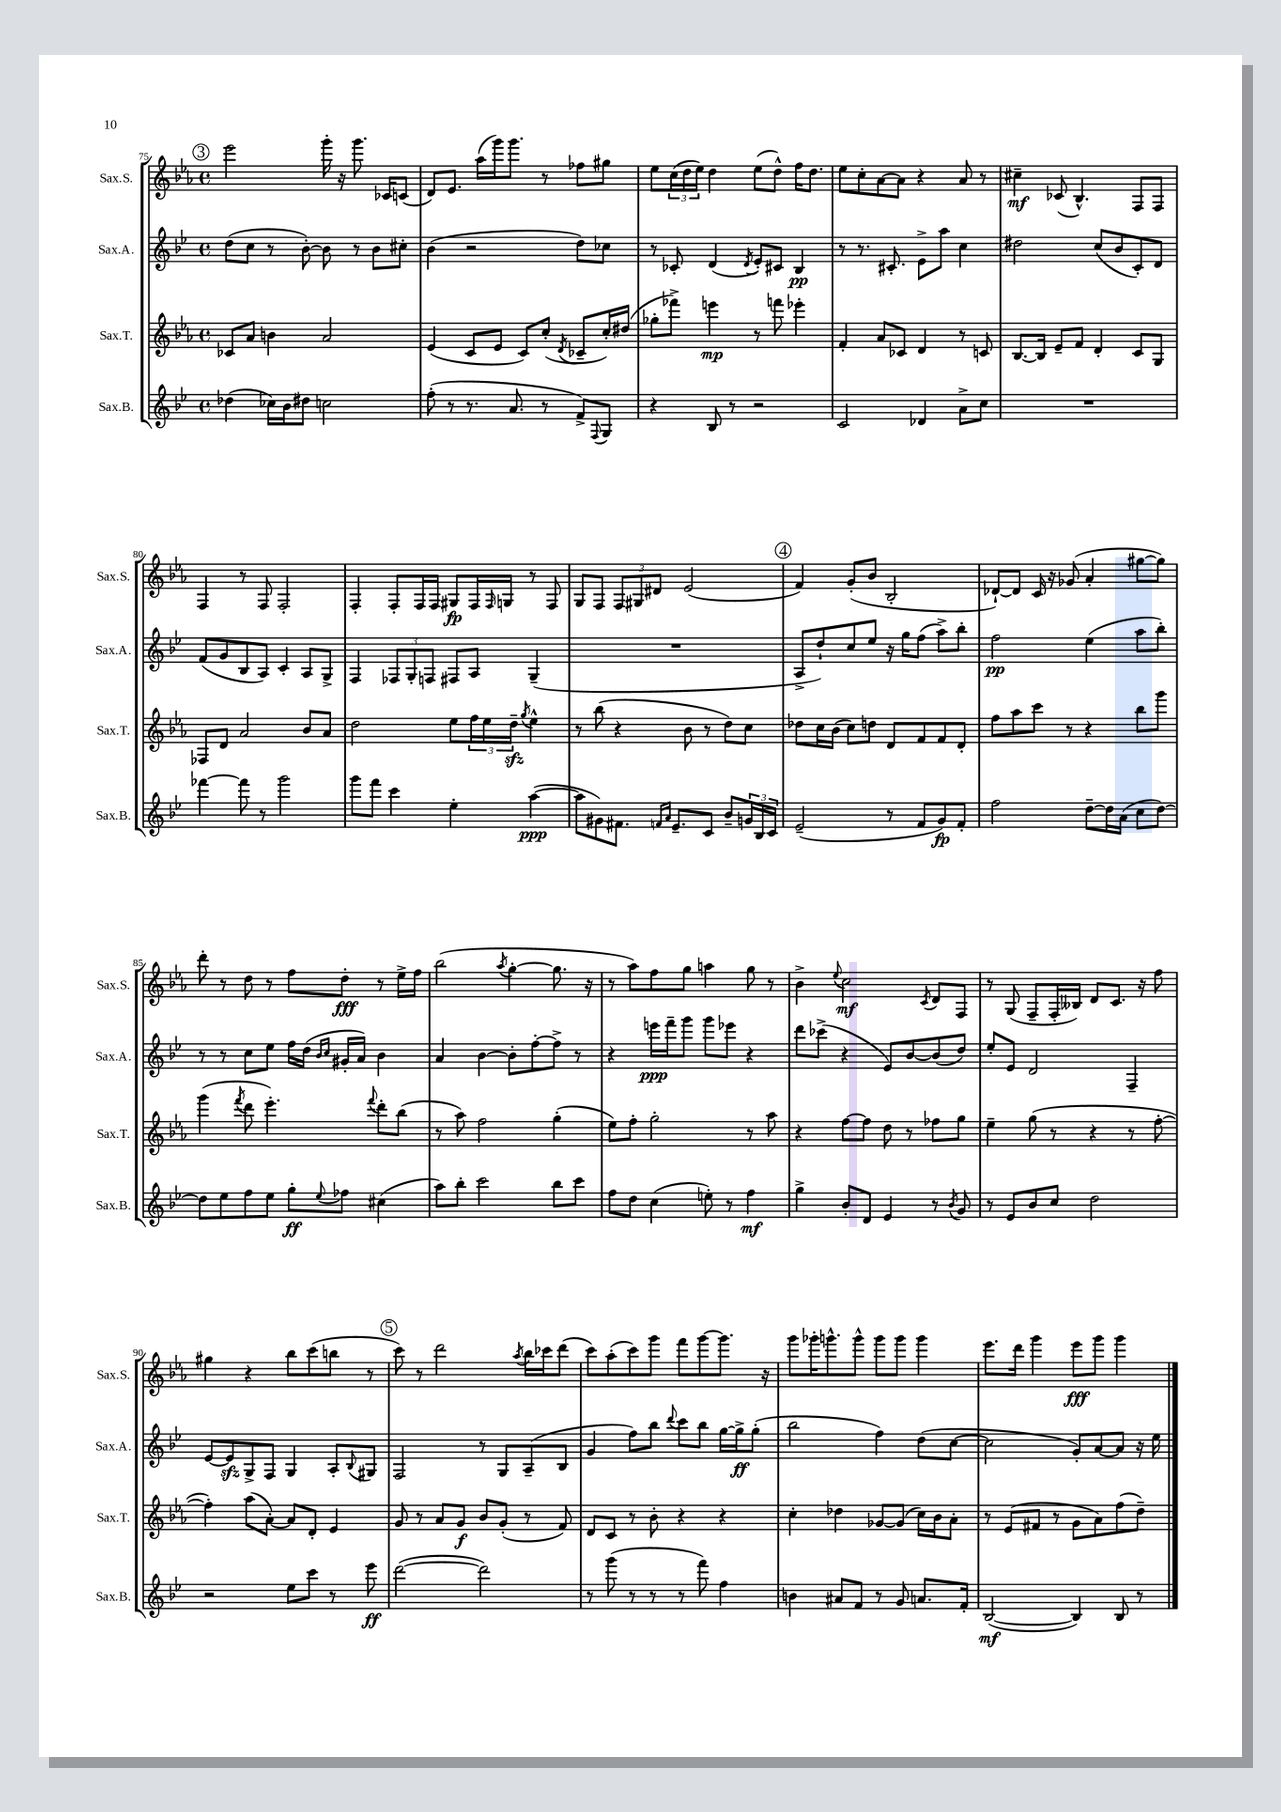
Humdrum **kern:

**kern	**dynam	**kern	**dynam	**kern	**dynam	**kern	**dynam
*part4	*part4	*part3	*part3	*part2	*part2	*part1	*part1
*staff4	*staff4	*staff3	*staff3	*staff2	*staff2	*staff1	*staff1
*I"Sax.B.	*	*I"Sax.T.	*	*I"Sax.A.	*	*I"Sax.S.	*
*I'Sax.B.	*	*I'Sax.T.	*	*I'Sax.A.	*	*I'Sax.S.	*
*clefG2	*	*clefG2	*	*clefG2	*	*clefG2	*
*k[b-e-]	*	*k[b-e-a-]	*	*k[b-e-]	*	*k[b-e-a-]	*
*M4/4	*	*M4/4	*	*M4/4	*	*M4/4	*
*met(c)	*	*met(c)	*	*met(c)	*	*met(c)	*
!!LO:REH:place=s1:t=3
=75	=75	=75	=75	=75	=75	=75	=75
(4dd-X\	.	8c-X/L	.	(8dd\L	.	2eee-\	.
.	.	8a-/J	.	8cc\J	.	.	.
16cc-X\LL)	.	4bn\	.	8r	.	.	.
16b-\J	.	.	.	.	.	.	.
8dd#X\J	.	.	.	[8b-'\)	.	.	.
2ccn\	.	2a-/	.	8b-\]	.	16ggg'\	.
.	.	.	.	.	.	16r	.
.	.	.	.	8r	.	8.ggg\	.
.	.	.	.	8b-\L	.	.	.
.	.	.	.	.	.	16c-X/KL	.
.	.	.	.	8cc#X'\J	.	(8cn/J	.
=76	=76	=76	=76	=76	=76	=76	=76
(8ff'\	.	(4e-/	.	(4b-\	.	8d/L)	.
8r	.	.	.	.	.	8.e-/J	.
8.r	.	8c/L	.	2r	.	.	.
.	.	.	.	.	.	(16aa-\LL	.
.	.	8e-/J	.	.	.	16ggg\J)	.
8.a/	.	.	.	.	.	8.ggg\J	.
.	.	8c/L)	.	.	.	.	.
8r	.	(8cc'/J	.	.	.	8r	.
.	.	8qd/	.	.	.	.	.
8f^/L)	.	8c-X~/L	.	8dd\L)	.	8ff-X\L	.
8qqF/	.	.	.	.	.	.	.
8G/J	.	16cc'/L)	.	8cc-X\J	.	8gg#X\J	.
.	.	(16dd#X/JJ	.	.	.	.	.
=77	=77	=77	=77	=77	=77	=77	=77
4r	.	8gg-X'\L	.	8r	.	8ee-\L	.
.	.	8fff-X^\J)	.	8c-X'/	.	(24cc\L	.
.	.	.	.	.	.	24dd\	.
.	.	.	.	.	.	24ee-\JJ)	.
8B-/	.	4eeen\	mp	(4d/	.	4dd\	.
8r	.	.	.	.	.	.	.
.	.	.	.	8qd/	.	.	.
2r	.	8r	.	8e-'/L)	.	(8ee-\L	.
.	.	8fffn\	.	8c#X/J	.	8dd^^\J)	.
.	.	4eee-X'\	.	4B-/	pp	16ff\KL	.
.	.	.	.	.	.	8.dd\J	.
=78	=78	=78	=78	=78	=78	=78	=78
2c/	.	4f'/	.	8r	.	8ee-\L	.
.	.	.	.	8.r	.	8cc'\	.
.	.	8a-/L	.	.	.	[8a-\	.
.	.	.	.	8.c#X'/	.	.	.
.	.	8c-X/J	.	.	.	8a-\J]	.
4d-X/	.	4d/	.	8e-^\L	.	4r	.
.	.	.	.	8aa\J	.	.	.
8a^\L	.	8r	.	4cc\	.	8a-/	.
8cc\J	.	8cn/	.	.	.	8r	.
=79	=79	=79	=79	=79	=79	=79	=79
1r	.	[8.B-/L	.	2dd#X\	.	4cc#X~\	mf
.	.	16B-/Jk]	.	.	.	.	.
.	.	8e-~/L	.	.	.	(8c-X/	.
.	.	8f/J	.	.	.	4.B-^^/)	.
.	.	4d'/	.	(8cc/L	.	.	.
.	.	.	.	8b-/	.	.	.
.	.	8c/L	.	8c'/)	.	8F/L	.
.	.	8G/J	.	8d/J	.	8F/J	.
!!LO:LB:g=z
=80	=80	=80	=80	=80	=80	=80	=80
[4fff-X\	.	8F-X/L	.	(8f/L	.	4F/	.
.	.	8d/J	.	8g/	.	.	.
8fff-\]	.	2a-/	.	8B-/	.	8r	.
8r	.	.	.	8A/J)	.	8F/	.
2ggg\	.	.	.	4c'/	.	2F'/	.
.	.	8b-/L	.	8A/L	.	.	.
.	.	8a-/J	.	8G^/J	.	.	.
=81	=81	=81	=81	=81	=81	=81	=81
8ggg\L	.	2dd\	.	4F/	.	4F'/	.
8fff\J	.	.	.	.	.	.	.
4ccc\	.	.	.	12F-X/L	.	8F'/L	.
.	.	.	.	12G'/	.	.	.
.	.	.	.	.	.	16F/L	.
.	.	.	.	12Fn/J	.	.	.
.	.	.	.	.	.	16F/JJ	.
4ee-'\	.	8ee-\L	.	8F#X/L	.	8G#X/L	fp
.	.	24ff\L	.	8A/J	.	16F/L	.
.	.	24ee-\	.	.	.	.	.
.	.	.	.	.	.	16qqF/	.
.	.	.	.	.	.	16Gn/JJ	.
.	.	24ddzz~\JJ	.	.	.	.	.
.	.	8qgg/	.	.	.	.	.
([4aa\	ppp	4ee-^^\	.	(4G~/	.	8r	.
.	.	.	.	.	.	8F/	.
=82	=82	=82	=82	=82	=82	=82	=82
8aa\L]	.	8r	.	1r	.	8G/L	.
8g#X\)	.	(8bb-\	.	.	.	8F/J	.
8.f#X\J	.	4r	.	.	.	12F/L	.
.	.	.	.	.	.	12G#X/	.
.	.	.	.	.	.	12d#X/J	.
16qqfn/LL	.	.	.	.	.	.	.
16qqa/JJ	.	.	.	.	.	.	.
8.e-~/L	.	.	.	.	.	.	.
.	.	8b-\	.	.	.	(2e-/	.
8c/J	.	8r	.	.	.	.	.
8b-~/L	.	8dd\L)	.	.	.	.	.
24gn/L	.	8cc\J	.	.	.	.	.
24B-/	.	.	.	.	.	.	.
24c/JJ	.	.	.	.	.	.	.
!!LO:REH:place=s1:t=4
=83	=83	=83	=83	=83	=83	=83	=83
(2e-~/	.	8dd-X\L	.	8A^/L	.	4f/)	.
.	.	16cc\L	.	8dd`/)	.	.	.
.	.	(16b-\JJ	.	.	.	.	.
.	.	8cc\L)	.	8cc/	.	(8g'/L	.
.	.	8ddn\J	.	8ee-/J	.	8b-/J	.
8r	.	8d/L	.	16r	.	2B-'/	.
.	.	.	.	16gg\KL	.	.	.
8f/L	.	8f/	.	(8ff\J	.	.	.
8g/)	fp	8f/	.	8aa^\L)	.	.	.
8f'/J	.	8d'/J	.	8bb-'\J	.	.	.
=84	=84	=84	=84	=84	=84	=84	=84
2ff\	.	8ff\L	.	2ff\	pp	[8d-X`/L)	.
.	.	8aa-\	.	.	.	8d-/J]	.
.	.	8ccc\J	.	.	.	16c/	.
.	.	.	.	.	.	16r	.
.	.	8r	.	.	.	(8g-X/	.
[8dd~\L	.	4r	.	(4ee-\	.	4a-'/	.
16dd\L]	.	.	.	.	.	.	.
(16a\JJ	.	.	.	.	.	.	.
8cc\L	.	8bb-\L	.	8aa\L	.	[8gg#X\L	.
[8dd\J)	.	8ggg\J	.	8bb-'\J)	.	8gg#\J])	.
!!LO:LB:g=z
=85	=85	=85	=85	=85	=85	=85	=85
8dd\L]	.	(4ggg\	.	8r	.	8ddd'\	.
8ee-\	.	.	.	8r	.	8r	.
.	.	8qfff/	.	.	.	.	.
8ff\	.	8ddd\	.	8cc\L	.	8dd\	.
8ee-\J	.	4.eee-'\)	.	8ee-\J	.	8r	.
8gg'\L	ff	.	.	16ff\LL	.	8ff\L	.
.	.	.	.	(16dd\JJ	.	.	.
.	.	.	.	16qqb-/LL	.	.	.
8qqee-/	.	.	.	16qqcc/JJ	.	.	.
8ff-X\J	.	.	.	16g#X'/LL	.	8dd'\J	fff
.	.	.	.	16a/JJ)	.	.	.
.	.	8qqfff/	.	.	.	.	.
(4cc#X\	.	8ddd'\L	.	4b-\	.	8r	.
.	.	(8bb-\J	.	.	.	16ee-^\LL	.
.	.	.	.	.	.	16ff\JJ	.
=86	=86	=86	=86	=86	=86	=86	=86
8aa\L)	.	8r	.	4a/	.	(2bb-\	.
8bb-'\J	.	8aa-\)	.	.	.	.	.
2ccc\	.	2ff\	.	[4b-\	.	.	.
.	.	.	.	.	.	8qaa-/	.
.	.	.	.	8b-'\L]	.	[4gg'\	.
.	.	.	.	[8ff'\	.	.	.
8bb-\L	.	(4gg'\	.	8ff^\J]	.	8.gg\]	.
8ccc\J	.	.	.	8r	.	.	.
.	.	.	.	.	.	16r	.
=87	=87	=87	=87	=87	=87	=87	=87
8ff\L	.	8ee-\L)	.	4r	.	8r	.
8dd\J	.	8ff'\J	.	.	.	8aa-\L)	.
(4cc\	.	2gg'\	.	16eeen\LL	ppp	8ff\	.
.	.	.	.	16fff~\J	.	.	.
.	.	.	.	8ggg\J	.	8gg\J	.
8een'\)	.	.	.	8ggg\L	.	4aan\	.
8r	.	.	.	8eee-X\J	.	.	.
4ff\	mf	8r	.	4r	.	8gg\	.
.	.	8aa-\	.	.	.	8r	.
=88	=88	=88	=88	=88	=88	=88	=88
4gg^\	.	4r	.	8ddd\L	.	4b-^\	.
.	.	.	.	(8ccc-X^\J	.	.	.
.	.	.	.	.	.	8qqee-/	.
8b-'/L	.	[8ff\L	.	4r	.	2cc\	mf
8d/J	.	8ff\J]	.	.	.	.	.
4e-/	.	8dd\	.	8e-/L)	.	.	.
.	.	8r	.	[8b-/	.	.	.
.	.	.	.	.	.	8qc/	.
8r	.	8ff-X\L	.	(8b-/]	.	8d/L	.
8qb-/	.	.	.	.	.	.	.
8g/	.	8gg\J	.	8dd/J)	.	8F/J	.
=89	=89	=89	=89	=89	=89	=89	=89
8r	.	4ee-~\	.	8ee-'/L	.	8r	.
8e-/L	.	.	.	8e-/J	.	(8G/	.
8b-/	.	(8gg\	.	2d/	.	8F~/L	.
8cc/J	.	8r	.	.	.	16F'/L	.
.	.	.	.	.	.	16B--X/JJ)	.
2dd\	.	4r	.	.	.	8d/L	.
.	.	.	.	.	.	8.c/J	.
.	.	8r	.	4F~/	.	.	.
.	.	.	.	.	.	16r	.
.	.	[8ff'\	.	.	.	8ff\	.
!!LO:LB:g=z
=90	=90	=90	=90	=90	=90	=90	=90
2r	.	4ff'\])	.	[8e-/L	.	4gg#X\	.
.	.	.	.	8e-zz/]	.	.	.
.	.	(8aa-\L	.	8G^/	.	4r	.
.	.	[8a-'\J)	.	8F/J	.	.	.
8ee-\L	.	8a-/L]	.	4G/	.	8bb-\L	.
8ccc\J	.	8d'/J	.	.	.	(8ccc\	.
8r	.	4e-/	.	8A'/L	.	8bbn\J	.
.	.	.	.	8qqB-/	.	.	.
8eee-\	ff	.	.	8G#X/J	.	8r	.
!!LO:REH:place=s1:t=5
=91	=91	=91	=91	=91	=91	=91	=91
([2ddd\	.	8g/	.	2F/	.	8ccc\)	.
.	.	8r	.	.	.	8r	.
.	.	8a-/L	.	.	.	2ddd\	.
.	.	8g/J	f	.	.	.	.
2ddd\])	.	8b-/L	.	8r	.	.	.
.	.	(8g'/J	.	8G/L	.	.	.
.	.	.	.	.	.	8qaa-/	.
.	.	8r	.	(8A~/	.	16bb-\LL	.
.	.	.	.	.	.	16ccc-X\J	.
.	.	8f/)	.	8B-/J	.	(8ddd\J	.
=92	=92	=92	=92	=92	=92	=92	=92
8r	.	8d/L	.	4g/	.	8ccc\L)	.
(8ggg\	.	8c/J	.	.	.	(8aa-'\	.
8r	.	8r	.	8ff\L)	.	8ccc\)	.
8r	.	8b-'\	.	8bb-\J	.	8ggg\J	.
.	.	.	.	8qqddd/	.	.	.
8r	.	4r	.	8ccc\L	.	8fff\L	.
8fff\)	.	.	.	8bb-\J	.	[8ggg\	.
4ff\	.	4r	.	[16gg\LL	.	8.ggg\J]	.
.	.	.	.	16gg^\J]	ff	.	.
.	.	.	.	(8gg'\J	.	.	.
.	.	.	.	.	.	16r	.
=93	=93	=93	=93	=93	=93	=93	=93
4bn\	.	4cc'\	.	2bb-\	.	8ggg\L	.
.	.	.	.	.	.	16ggg-X'\K	.
.	.	.	.	.	.	8.gggn^^\	.
8a#X/L	.	4dd-X\	.	.	.	.	.
8f/J	.	.	.	.	.	8ggg^^\J	.
8r	.	[8g-X/L	.	4ff\)	.	8ggg\L	.
8g/	.	(8g-/J]	.	.	.	8ggg\J	.
8.an/L	.	16cc\LL)	.	(8dd\L	.	4ggg\	.
.	.	16b-\J	.	.	.	.	.
.	.	8a-'\J	.	[8cc\J	.	.	.
16f'/Jk	.	.	.	.	.	.	.
=94	=94	=94	=94	=94	=94	=94	=94
([2B-/	mf	8r	.	2cc\]	.	8.eee-\L	.
.	.	(8e-/L	.	.	.	.	.
.	.	.	.	.	.	16ddd\Jk	.
.	.	8f#X/J	.	.	.	4ggg\	.
.	.	8r	.	.	.	.	.
4B-/])	.	8g\L	.	8g'/L)	.	8eee-\L	fff
.	.	8a-\)	.	[8a/	.	8ggg\J	.
8B-/	.	(8ff\	.	8a/J]	.	4ggg\	.
8r	.	8dd~\J)	.	16r	.	.	.
.	.	.	.	16ee-\	.	.	.
==	==	==	==	==	==	==	==
*-	*-	*-	*-	*-	*-	*-	*-
